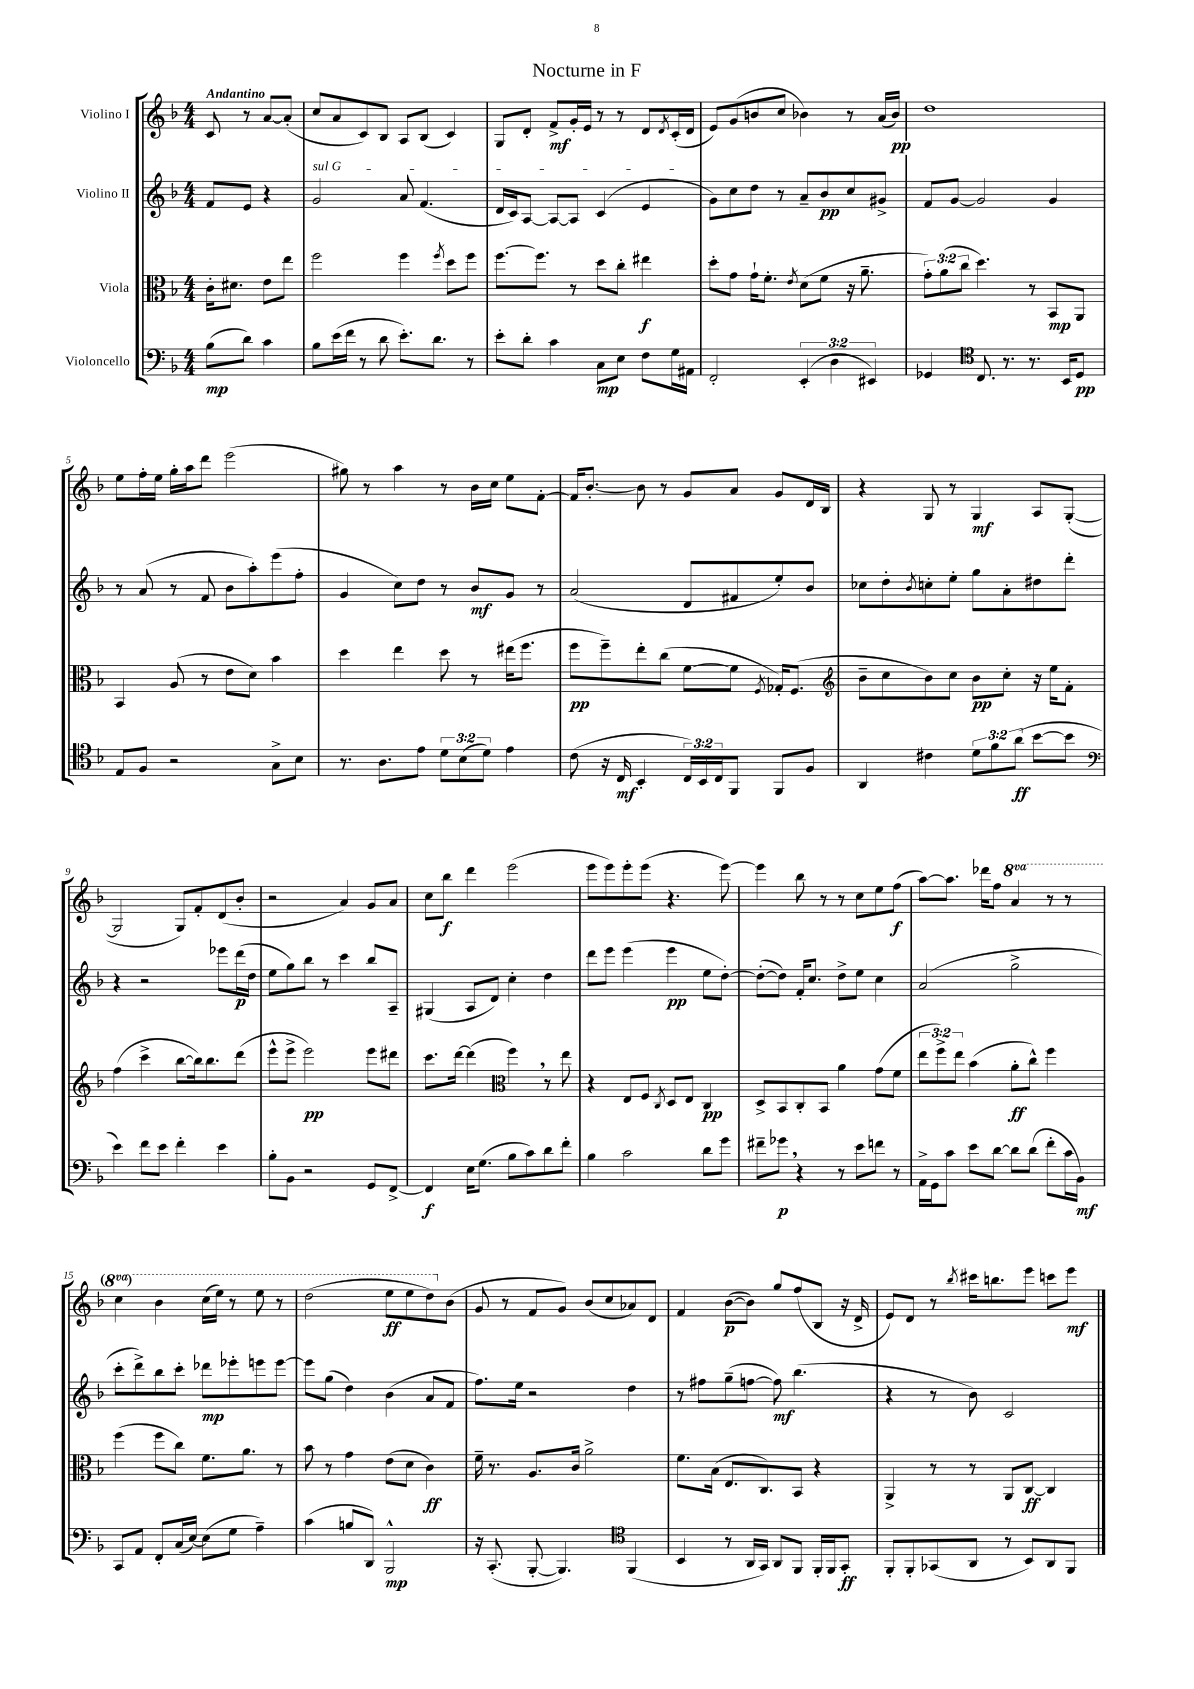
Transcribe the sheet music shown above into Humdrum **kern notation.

**kern	**dynam	**kern	**dynam	**kern	**dynam	**kern	**dynam
*part4	*part4	*part3	*part3	*part2	*part2	*part1	*part1
*staff4	*staff4	*staff3	*staff3	*staff2	*staff2	*staff1	*staff1
*I"Violoncello	*	*I"Viola	*	*I"Violino II	*	*I"Violino I	*
*clefF4	*	*clefC3	*	*clefG2	*	*clefG2	*
*k[b-]	*	*k[b-]	*	*k[b-]	*	*k[b-]	*
*M4/4	*	*M4/4	*	*M4/4	*	*M4/4	*
=	=	=	=	=	=	=	=
!	!	!	!	!	!	!LO:TX:a:B:t=Andantino	!
(8B-\L	mp	16c'\KL	.	8f/L	.	8c/	.
.	.	8.d#X\J	.	.	.	.	.
8d\J)	.	.	.	8e/J	.	8r	.
4c\	.	8e\L	.	4r	.	[8a/L	.
.	.	8ee\J	.	.	.	(8a'/J]	.
=1	=1	=1	=1	=1	=1	=1	=1
!	!	!	!	!LO:TX:a:i:t=sul G	!	!	!
8B-\L	.	2ff\	.	2g/	.	8cc/L	.
(16e\L	.	.	.	.	.	8a/	.
16f\JJ	.	.	.	.	.	.	.
8r	.	.	.	.	.	8c/)	.
8d\	.	.	.	.	.	8B-/J	.
8.e'\L)	.	4ff\	.	8a/	.	8A/L	.
.	.	.	.	(4.f/	.	(8B-/J	.
8.d\J	.	.	.	.	.	.	.
.	.	8qff/	.	.	.	.	.
.	.	8dd\L	.	.	.	4c/)	.
8r	.	8ff\J	.	.	.	.	.
=2	=2	=2	=2	=2	=2	=2	=2
8e'\L	.	[8.ff\L	.	16d/LL	.	8G/L	.
.	.	.	.	16c/J)	.	.	.
8d'\J	.	.	.	[8A/J	.	8d'/J	.
.	.	8.ff\J]	.	.	.	.	.
4c\	.	.	.	8A/L_	.	8f^/L	mf
.	.	8r	.	8A/J]	.	16g'/L	.
.	.	.	.	.	.	16e/JJ	.
8C\L	mp	8dd\L	.	(4c/	.	8r	.
8E\J	.	8cc'\J	.	.	.	8r	.
8F\L	.	4ee#X\	f	4e/	.	8d/L	.
.	.	.	.	.	.	8qd/	.
16G\L	.	.	.	.	.	(16c'/L	.
16AA#X\JJ	.	.	.	.	.	16d/JJ	.
=3	=3	=3	=3	=3	=3	=3	=3
2FF'/	.	8dd'\L	.	8g\L)	.	8e/L)	.
.	.	8g\J	.	8cc\	.	(8g/	.
.	.	16g`\KL	.	8dd\J	.	8bn/	.
.	.	8.f'\J	.	.	.	.	.
.	.	.	.	8r	.	8cc/J	.
.	.	8qe/	.	.	.	.	.
(6EE'/	.	(8d\L	.	8a~/L	.	4b-X\)	.
.	.	8f\J	.	8b-/	pp	.	.
6D\	.	.	.	.	.	.	.
.	.	16r	.	8cc/	.	8r	.
.	.	8.a~\	.	.	.	.	.
6EE#X/)	.	.	.	.	.	.	.
.	.	.	.	8g#X^/J	.	(16a/LL	.
.	.	.	.	.	.	16b-/JJ)	pp
=4	=4	=4	=4	=4	=4	=4	=4
4GG-X/	.	12g'\L)	.	8f/L	.	1dd	.
.	.	(12a\	.	.	.	.	.
.	.	.	.	[8g/J	.	.	.
.	.	12cc\J	.	.	.	.	.
*clefC4	*	*	*	*	*	*	*
8.C/	.	4.dd\)	.	2g/]	.	.	.
8.r	.	.	.	.	.	.	.
8.r	.	8r	.	.	.	.	.
.	.	8BB-/L	mp	4g/	.	.	.
16BB-/KL	.	.	.	.	.	.	.
8D/J	pp	8AA/J	.	.	.	.	.
!!LO:LB:g=z
=5	=5	=5	=5	=5	=5	=5	=5
8E/L	.	4BB-/	.	8r	.	8ee\L	.
8F/J	.	.	.	(8a/	.	16ff'\L	.
.	.	.	.	.	.	16ee\JJ	.
2r	.	(8A/	.	8r	.	16gg'\LL	.
.	.	.	.	.	.	16aa\J	.
.	.	8r	.	8f/	.	8ddd\J	.
.	.	8e\L	.	8b-\L	.	(2eee\	.
.	.	8d\J)	.	8aa'\)	.	.	.
8G^\L	.	4b-\	.	(8eee\	.	.	.
8B-\J	.	.	.	8ff'\J	.	.	.
=6	=6	=6	=6	=6	=6	=6	=6
8.r	.	4dd\	.	4g/	.	8gg#X\)	.
.	.	.	.	.	.	8r	.
8.A\L	.	.	.	.	.	.	.
.	.	4ee\	.	8cc\L)	.	4aa\	.
8e\J	.	.	.	8dd\J	.	.	.
12d\L	.	8dd\	.	8r	.	8r	.
(12B-\	.	.	.	.	.	.	.
.	.	8r	.	8b-/L	mf	16b-\LL	.
12d\J)	.	.	.	.	.	.	.
.	.	.	.	.	.	16cc\JJ	.
4e\	.	(16ee#X\KL	.	8g/J	.	8ee\L	.
.	.	8.ff\J	.	.	.	.	.
.	.	.	.	8r	.	[8f'\J	.
=7	=7	=7	=7	=7	=7	=7	=7
(8c\	.	8ff\L	pp	(2a/	.	16f/KL]	.
.	.	.	.	.	.	[8.b-'/J	.
16r	.	8ff~\)	.	.	.	.	.
16C/	mf	.	.	.	.	.	.
4BB-'/	.	8ee'\	.	.	.	8b-\]	.
.	.	(8cc\J	.	.	.	8r	.
24C/LL)	.	[8f\L	.	8d/L	.	8g/L	.
24BB-/	.	.	.	.	.	.	.
24C/J	.	.	.	.	.	.	.
8FF/J	.	8f\J]	.	8f#X/	.	8a/J	.
.	.	8qF/	.	.	.	.	.
8FF/L	.	16G-X'/KL)	.	8ee'/)	.	8g/L	.
.	.	(8.F/J	.	.	.	.	.
8F/J	.	.	.	8b-/J	.	16d/L	.
.	.	.	.	.	.	16B-/JJ	.
=8	=8	=8	=8	=8	=8	=8	=8
*	*	*clefG2	*	*	*	*	*
4AA/	.	8b-~\L	.	8cc-X\L	.	4r	.
.	.	8cc\	.	8dd'\	.	.	.
.	.	.	.	8qb-/	.	.	.
4c#X\	.	8b-\)	.	8ccn'\	.	8G/	.
.	.	8cc\J	.	8ee'\J	.	8r	.
12d\L	.	8b-\L	pp	8gg\L	.	4G/	mf
12f\	.	.	.	.	.	.	.
.	.	8cc'\J	.	8a'\	.	.	.
(12a\J	ff	.	.	.	.	.	.
[8b-\L	.	16r	.	8dd#X\	.	8A/L	.
.	.	16ee\KL	.	.	.	.	.
8b-\J]	.	8f'\J	.	8ddd'\J	.	([8G'/J	.
!!LO:LB:g=z
=9	=9	=9	=9	=9	=9	=9	=9
*clefF4	*	*	*	*	*	*	*
4e\)	.	(4ff\	.	4r	.	2G/]	.
8f\L	.	4ccc^\	.	2r	.	.	.
8e\J	.	.	.	.	.	.	.
4f'\	.	[8bb-\L	.	.	.	8G/L)	.
.	.	16bb-\k])	.	.	.	8f'/	.
.	.	8.bb-\	.	.	.	.	.
4e\	.	.	.	8eee-X\L	.	(8d/	.
.	.	(8ddd\J	.	(16ddd\L	p	8b-'/J	.
.	.	.	.	16dd\JJ	.	.	.
=10	=10	=10	=10	=10	=10	=10	=10
8B-'\L	.	8eee^^\L	.	8ee\L	.	2r	.
8BB-\J	.	8eee^\J	.	8gg\)	.	.	.
2r	.	2eee\)	pp	8bb-\J	.	.	.
.	.	.	.	8r	.	.	.
.	.	.	.	4ccc\	.	4a/)	.
8GG/L	.	8eee\L	.	8bb-/L	.	8g/L	.
[8FF^/J	.	8ddd#X\J	.	8A~/J	.	8a/J	.
=11	=11	=11	=11	=11	=11	=11	=11
4FF/]	f	8.ccc\L	.	(4G#X/	.	8cc\L	.
.	.	.	.	.	.	8bb-\J	f
.	.	[16ddd\Jk	.	.	.	.	.
16E\KL	.	(4ddd\]	.	8A/L	.	4ddd\	.
(8.G\J	.	.	.	.	.	.	.
.	.	.	.	8d/J)	.	.	.
*	*	*clefC3	*	*	*	*	*
8B-\L	.	4ff,\)	.	4cc'\	.	(2eee\	.
8c\)	.	.	.	.	.	.	.
8d\	.	8r	.	4dd\	.	.	.
8f'\J	.	8ee\	.	.	.	.	.
=12	=12	=12	=12	=12	=12	=12	=12
4B-\	.	4r	.	8ddd\L	.	8eee\L	.
.	.	.	.	8eee\J	.	8eee\)	.
2c\	.	8E/L	.	(4eee\	.	8eee'\	.
.	.	8F/J	.	.	.	(8eee\J	.
.	.	8qC/	.	.	.	.	.
.	.	8D/L	.	4eee\	pp	4.r	.
.	.	8E/J	.	.	.	.	.
8d\L	.	4C/	pp	8ee\L	.	.	.
8g\J	.	.	.	[8dd'\J)	.	[8eee\)	.
=13	=13	=13	=13	=13	=13	=13	=13
8f#X~\L	.	8D^/L	.	(8dd'\L_	.	4eee\]	.
8g-X,\J	p	8BB-/	.	8dd\J])	.	.	.
4r	.	8C'/	.	16f'/KL	.	8bb-\	.
.	.	.	.	8.cc/J	.	.	.
.	.	8BB-/J	.	.	.	8r	.
8r	.	4a\	.	8dd^\L	.	8r	.
8e\L	.	.	.	8ee\J	.	8cc\L	.
8fn\J	.	(8g\L	.	4cc\	.	8ee\	.
8r	.	8f\J	.	.	.	(8ff\J	f
=14	=14	=14	=14	=14	=14	=14	=14
16AA^\LL	.	12ee\L	.	(2a/	.	[8aa\L)	.
16GG\J	.	.	.	.	.	.	.
.	.	12ff^\)	.	.	.	.	.
8c\J	.	.	.	.	.	8.aa\J]	.
.	.	12ee\J	.	.	.	.	.
8e\L	.	(4b-\	.	.	.	.	.
.	.	.	.	.	.	16ddd-X\KL	.
[8d\J	.	.	.	.	.	8ff\J	.
*	*	*	*	*	*	*8va	*
8d\L]	.	8a'\L	ff	2gg^\	.	4aa/	.
(8d\J	.	8cc^^\J)	.	.	.	.	.
8f'\L	.	4ff\	.	.	.	8r	.
16c\L	.	.	.	.	.	8r	.
16BB-\JJ)	mf	.	.	.	.	.	.
!!LO:LB:g=z
=15	=15	=15	=15	=15	=15	=15	=15
8CC/L	.	(4ff\	.	8ccc'\L	.	4ccc\	.
8AA/J	.	.	.	8ddd^\)	.	.	.
8FF'/L	.	8ff\L	.	8bb-\	.	4bb-\	.
(16C/L	.	8cc\J)	.	8ccc'\J	.	.	.
[16E/JJ)	.	.	.	.	.	.	.
(8E\L]	.	8.f\L	.	8ddd-X\L	mp	(16ccc\LL	.
.	.	.	.	.	.	16eee\JJ)	.
8G\J	.	.	.	8eee-X'\	.	8r	.
.	.	8.a\J	.	.	.	.	.
4A~\)	.	.	.	8eeen\	.	8eee\	.
.	.	8r	.	[8eee\J	.	8r	.
=16	=16	=16	=16	=16	=16	=16	=16
(4c\	.	8b-\	.	8eee\L]	.	(2ddd\	.
.	.	8r	.	(8gg\J	.	.	.
8Bn/L	.	4g\	.	4dd\)	.	.	.
8DD/J)	.	.	.	.	.	.	.
2BBB-^^/	mp	(8e\L	.	(4b-\	.	8eee\L	ff
.	.	8d\J	.	.	.	8eee\	.
.	.	4c\)	ff	8a/L	.	8ddd\)	.
*	*	*	*	*	*	*X8va	*
.	.	.	.	8f/J	.	(8b-\J	.
=17	=17	=17	=17	=17	=17	=17	=17
16r	.	16f~\	.	8.ff\L)	.	8g/	.
(8.CC'/	.	8.r	.	.	.	.	.
.	.	.	.	.	.	8r	.
.	.	.	.	16ee\Jk	.	.	.
[8BBB-'/	.	8.A/L	.	2r	.	8f/L	.
4.BBB-/])	.	.	.	.	.	8g/J)	.
.	.	16c/Jk	.	.	.	.	.
.	.	2a^\	.	.	.	(8b-/L	.
.	.	.	.	.	.	8cc/	.
*clefC4	*	*	*	*	*	*	*
(4FF/	.	.	.	4dd\	.	8a-X/)	.
.	.	.	.	.	.	8d/J	.
=18	=18	=18	=18	=18	=18	=18	=18
4BB-/	.	8.f\L	.	8r	.	4f/	.
.	.	.	.	8ff#X\L	.	.	.
.	.	(16B-\Jk	.	.	.	.	.
8r	.	8.E/L	.	(8gg~\	.	([8b-\L	p
16AA/LL	.	.	.	[8ffn\J	.	8b-\J])	.
16GG/JJ)	.	8.C/)	.	.	.	.	.
8AA/L	.	.	.	8ff\])	mf	8gg/L	.
8FF/J	.	8BB-/J	.	(4.bb-\	.	(8ff/	.
16FF'/LL	.	4r	.	.	.	8B-/J	.
16FF/J	.	.	.	.	.	.	.
8GG'/J	ff	.	.	.	.	16r	.
.	.	.	.	.	.	16d^/	.
=19	=19	=19	=19	=19	=19	=19	=19
8FF'/L	.	4AA^/	.	4r	.	8e/L)	.
8FF'/	.	.	.	.	.	8d/J	.
(8GG-X/	.	8r	.	8r	.	8r	.
.	.	.	.	.	.	8qbb-/	.
8AA/J	.	8r	.	8b-\)	.	16ccc#X\KL	.
.	.	.	.	.	.	8.bbn\	.
8r	.	8AA/L	.	2c/	.	.	.
8BB-/L)	.	[8C/J	ff	.	.	8eee\J	.
8AA/	.	4C/]	.	.	.	8cccn\L	.
8FF/J	.	.	.	.	.	8eee\J	mf
==	==	==	==	==	==	==	==
*-	*-	*-	*-	*-	*-	*-	*-
